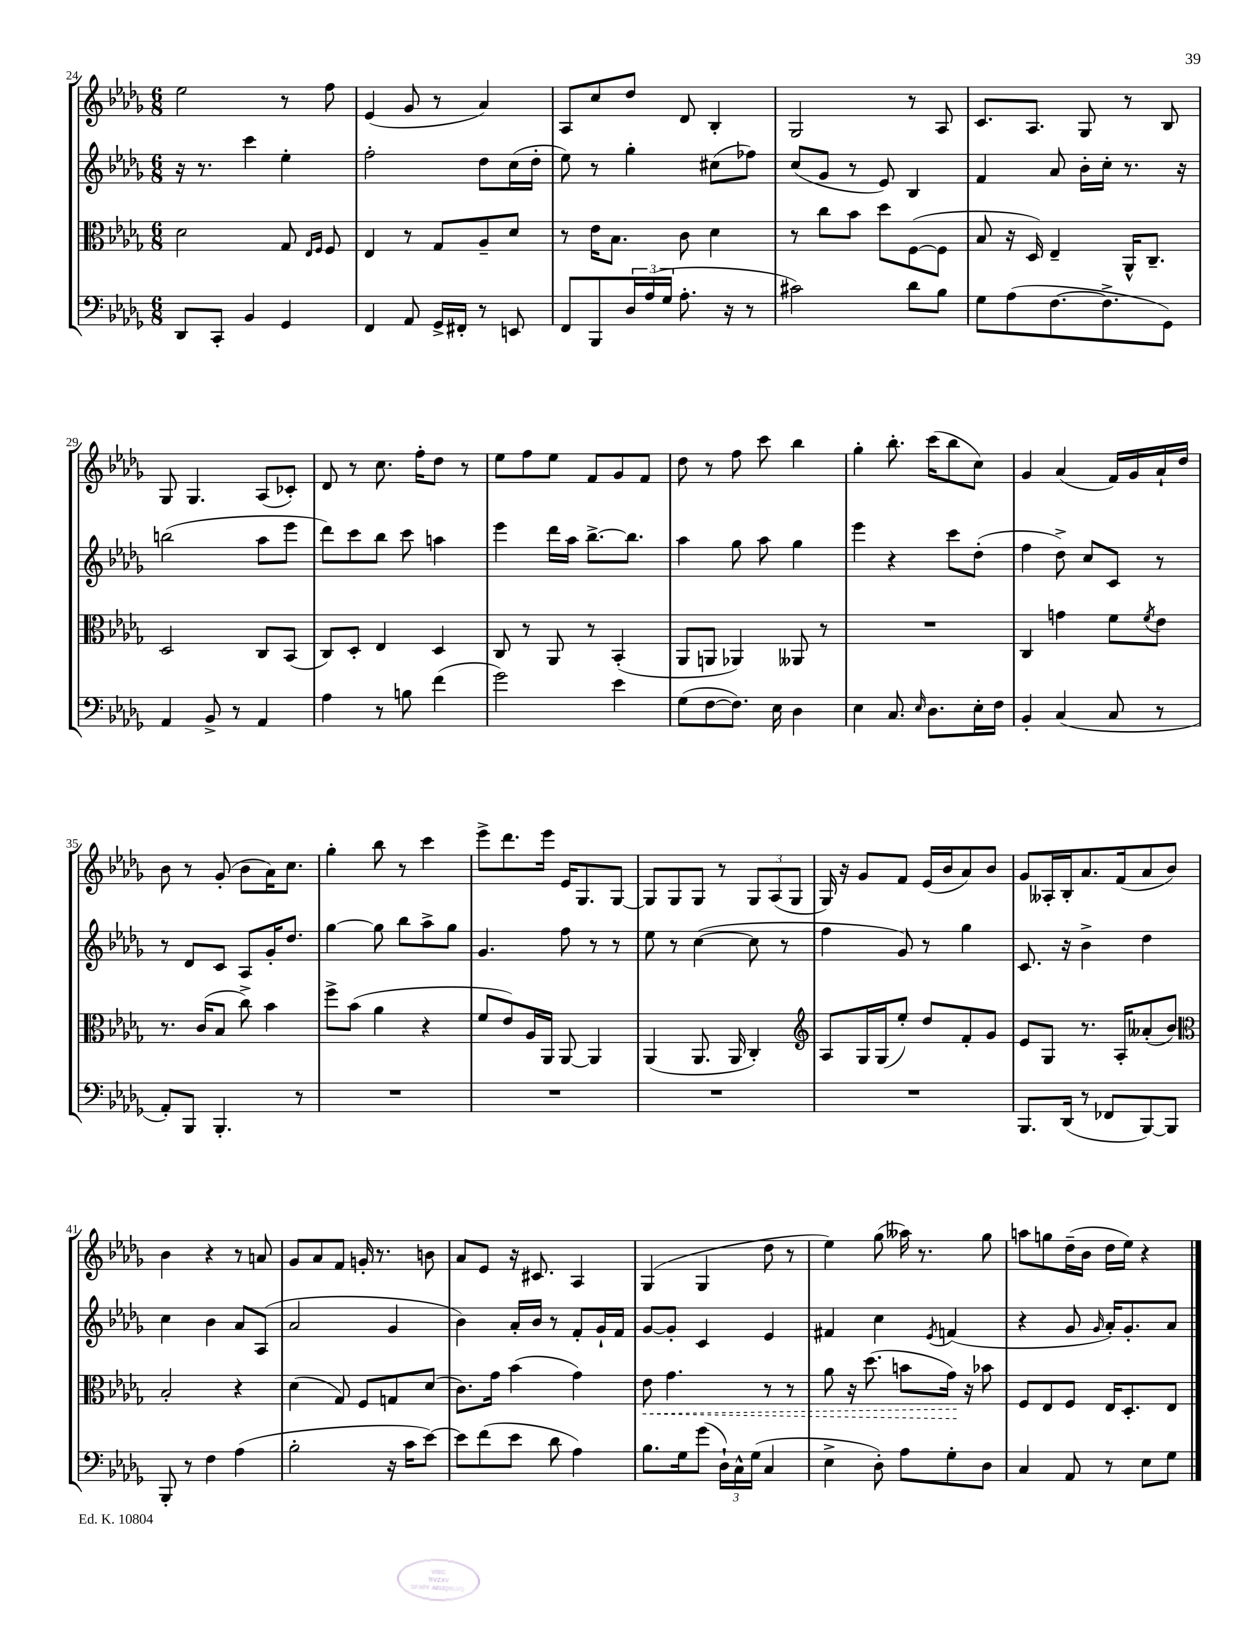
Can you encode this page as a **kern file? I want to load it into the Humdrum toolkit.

**kern	**kern	**kern	**kern
*staff4	*staff3	*staff2	*staff1
*clefF4	*clefC3	*clefG2	*clefG2
*k[b-e-a-d-g-]	*k[b-e-a-d-g-]	*k[b-e-a-d-g-]	*k[b-e-a-d-g-]
*M6/8	*M6/8	*M6/8	*M6/8
8DD-	2d-	16r	2ee-
.	.	8.r	.
8CC'	.	.	.
4BB-	.	4ccc	.
4GG-	8G-	4ee-'	8r
.	16qqE-	.	.
.	16qqF	.	.
.	8F	.	8ff
=	=	=	=
4FF	4E-	2ff'	(4e-
8AA-	8r	.	8g-
16GG-^	8G-	.	8r
16FF#'	.	.	.
8r	8A-~	8dd-	4a-)
8EE	8d-	(16cc	.
.	.	16dd-'	.
=	=	=	=
8FF	8r	8ee-)	8A-
8BBB-	16e-	8r	8cc
.	8.B-	.	.
24D-	.	4gg-'	8dd-
(24A-	.	.	.
24G-	.	.	.
8.A-'	8c	.	8d-
.	4d-	(8cc#	4B-'
16r	.	.	.
8r	.	8ff-)	.
=	=	=	=
2c#)	8r	(8cc	2G-
.	8cc	8g-	.
.	8b-	8r	.
.	8dd-	8e-)	.
8d-	([8F	4B-	8r
8B-	8F]	.	8A-
=	=	=	=
8G-	8B-	4f	8.c
(8A-	16r	.	.
.	16D-)	.	8.A-
[8.F	4E-~	8a-	.
.	.	16b-'	8G-
8.F^]	.	16cc'	.
.	16AA-^^	8.r	8r
.	8.C~	.	.
8GG-)	.	.	8B-
.	.	16r	.
=	=	=	=
4AA-	2D-	(2bb	8G-
.	.	.	4.G-
8BB-^	.	.	.
8r	.	.	.
4AA-	8C	8aa-	(8A-
.	(8BB-	8eee-	8c-')
=	=	=	=
4A-	8C)	8ddd-)	8d-
.	8D-'	8ccc	8r
8r	4E-	8bb-	8.cc
8B	.	8ccc	.
.	.	.	16ff'
(4f	4D-	4aa	8dd-
.	.	.	8r
=	=	=	=
2g-)	8C	4eee-	8ee-
.	8r	.	8ff
.	8AA-	16ddd-	8ee-
.	.	16aa-	.
.	8r	[8.bb-^	8f
4e-	(4BB-'	.	8g-
.	.	8.bb-]	.
.	.	.	8f
=	=	=	=
(8G-	8AA-	4aa-	8dd-
[8F	8AA	.	8r
8.F])	4AA-)	8gg-	8ff
.	.	8aa-	8ccc
16E-	.	.	.
4D-	8AA--	4gg-	4bb-
.	8r	.	.
=	=	=	=
4E-	2.r	4eee-	4gg-'
8.C	.	4r	8.bb-'
16qqE-	.	.	.
8.D-	.	.	(16ccc
.	.	8ccc	8bb-
16E-'	.	(8dd-'	8cc)
16F	.	.	.
=	=	=	=
4BB-'	4C	4ff	4g-
(4C	4g	8dd-^)	(4a-
.	.	8cc	.
8C	8f	8c	16f)
.	.	.	16g-
.	8qf	.	.
8r	8e-	8r	16a-`
.	.	.	16dd-
=	=	=	=
8AA-')	8.r	8r	8b-
8BBB-	.	8d-	8r
.	(16c	.	.
4.BBB-'	8B-	8c	(8g-'
.	8cc^)	8A-	8b-
.	4b-	16g-'	16a-)
.	.	8.dd-	8.cc
8r	.	.	.
=	=	=	=
2.r	8ff^	[4gg-	4gg-'
.	(8b-	.	.
.	4a-	8gg-]	8bb-
.	.	8bb-	8r
.	4r	8aa-^	4ccc
.	.	8gg-	.
=	=	=	=
2.r	8f	4.g-	8eee-^
.	8e-)	.	8.ddd-
.	16A-	.	.
.	16AA-	.	16eee-
.	[8AA-	8ff	16e-
.	.	.	8.G-
.	4AA-]	8r	.
.	.	8r	[8G-
=	=	=	=
2.r	(4AA-	8ee-	8G-]
.	.	8r	8G-
.	8.AA-	([4cc	8G-
.	.	.	8r
.	16AA-	.	.
.	4C')	8cc]	12G-
.	.	.	(12A-
.	.	8r	.
.	.	.	12G-
=	=	=	=
*	*clefG2	*	*
2.r	8A-	4ff	16G-)
.	.	.	16r
.	16G-	.	8g-
.	(16G-	.	.
.	8ee-')	8g-)	8f
.	8dd-	8r	(16e-
.	.	.	16b-
.	8f'	4gg-	8a-)
.	8g-	.	8b-
=	=	=	=
8.BBB-	8e-	8.c	8g-
.	8G-	.	16A--'
(16DD-	.	16r	16B-'
8r	8.r	4b-^	8.a-
8FF-	.	.	.
.	16A-'	.	(16f
[8BBB-)	(8a--'	4dd-	8a-
8BBB-]	8b-)	.	8b-)
=	=	=	=
*	*clefC3	*	*
8BBB-'	2B-'	4cc	4b-
8r	.	.	.
4F	.	4b-	4r
(4A-	4r	8a-	8r
.	.	(8A-	8a
=	=	=	=
2B-'	(4d-	2a-	8g-
.	.	.	8a-
.	8G-)	.	8f
.	8F	.	16g'
.	.	.	8.r
16r	8G	4g-	.
16c	.	.	.
[8e-)	(8d-	.	8b
=	=	=	=
8e-]	8.c)	4b-)	8a-
(8f	.	.	8e-
.	16g-	.	.
8e-	(4b-	16a-'	16r
.	.	16b-	8.c#
8d-	.	8r	.
4A-)	4g-)	8f'	4A-
.	.	16g-`	.
.	.	16f	.
=	=	=	=
8.B-	8e-	[8g-	(4G-
.	4.g-	8g-']	.
16G-	.	.	.
(8g-	.	4c	4G-
24D-`)	.	.	.
24C^^	.	.	.
(24G-	.	.	.
4C	8r	4e-	8dd-
.	8r	.	8r
=	=	=	=
4E-^	8a-	4f#	4ee-)
.	16r	.	.
.	(8.dd-	.	.
8D-')	.	4cc	(8gg-
8A-	8b	.	16aa--)
.	.	.	8.r
.	.	8qe-	.
8G-'	16g-)	(4f	.
.	16r	.	.
8D-	8b-	.	8gg-
=	=	=	=
4C	8F	4r	8aa
.	8E-	.	8gg
8AA-	8F	8g-	(16dd-~
.	.	.	16b-
.	.	16qqg-	.
8r	16E-	16a-')	16dd-
.	8.D-'	8.g-'	16ee-)
8E-	.	.	4r
8G-	8E-	8a-	.
==	==	==	==
*-	*-	*-	*-
